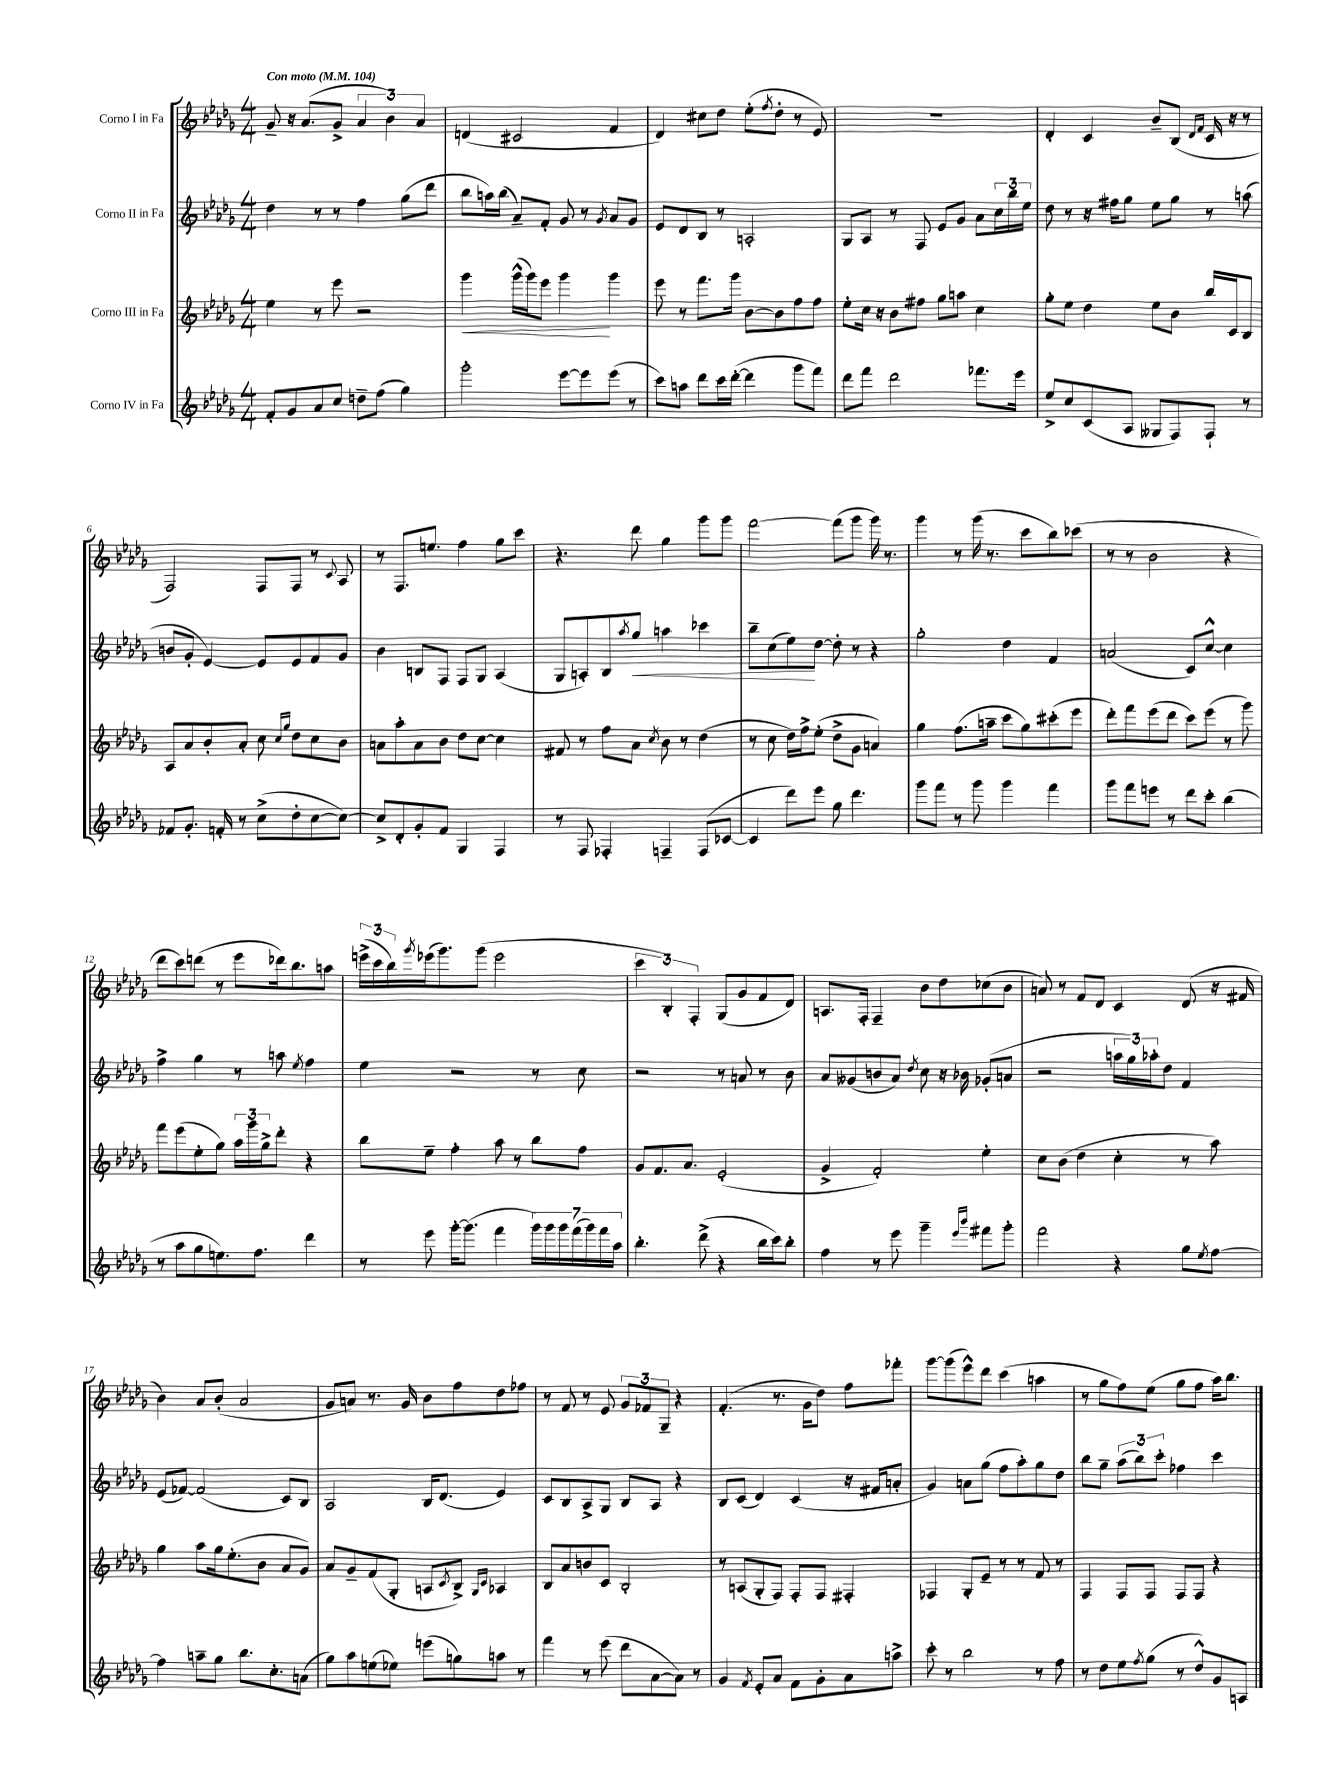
<<
\new StaffGroup <<
\new Staff = "s0" \with { instrumentName = "Corno I in Fa" } {
    \clef treble \key des \major \numericTimeSignature \time 4/4 \tempo "Con moto" 4 = 104
    ges'8-- r16 aes'8.( ges'8-> \tuplet 3/2 { aes'4 bes'4) aes'4 } |
    d'4( cis'2 f'4 |
    des'4) cis''8 des''8 ees''8-.( \acciaccatura { f''8 } des''8-. r8 ees'8) |
    R1 |
    des'4-. c'4 bes'8-- bes8( \grace { des'16 f'16 } c'16 r16 r8 |
    f2) f8 f8 r8 \appoggiatura { c'8 } aes8 |
    r8 f8. e''8. f''4 ges''8 c'''8 |
    r4. des'''8 ges''4 ges'''8 ges'''8 |
    f'''2~ f'''8( ges'''8 ges'''16) r8. |
    ges'''4 r8 ges'''16( r8. c'''8 bes''8) ces'''8( |
    r8 r8 bes'2 r4 |
    des'''8 c'''8) d'''8( r8 ees'''8 des'''16) bes''8. a''8 |
    \tuplet 3/2 { e'''16->( c'''16 bes''16) } \acciaccatura { ges'''8 } ees'''16( ges'''8.) ges'''8( ees'''2 |
    \tuplet 3/2 { c'''4 bes4-.) f4-. } ges8( ges'8 f'8 des'8) |
    a8. f16-. f4-- bes'8 des''8 ces''8( bes'8 |
    a'8) r8 f'8 des'8 c'4 des'8( r16 fis'16 |
    bes'4) aes'8 bes'8-.( aes'2 |
    ges'8 a'8) r8. ges'16 bes'8 f''8 des''8 fes''8 |
    r8 f'8 r8 ees'8 \tuplet 3/2 { ges'8 fes'8 ges8-- } r4 |
    f'4.-.( r8. ges'16 des''8) f''8 fes'''8-. |
    ges'''8~ ges'''8( ees'''8-^) des'''8 c'''4( a''4 |
    r8 ges''8 f''8) ees''8( ges''8 f''8 aes''16) bes''8. \bar "|." |
}
\new Staff = "s1" \with { instrumentName = "Corno II in Fa" } {
    \clef treble \key des \major \numericTimeSignature \time 4/4
    des''4 r8 r8 f''4 ges''8( des'''8 |
    bes''8 a''16) bes''16( aes'8--) f'8-. ges'8 r8 \acciaccatura { ges'8 } aes'8 ges'8 |
    ees'8 des'8 bes8 r8 a2-. |
    ges8 aes8 r8 f8 ees'8 ges'8 aes'8 \tuplet 3/2 { c''16 bes''16 ees''16 } |
    des''8 r8 r16 fis''16 ges''8 ees''8 ges''8 r8 a''8( |
    b'8 ges'8-. ees'4~) ees'8 ees'8 f'8 ges'8 |
    bes'4 b8 f8 f8 ges8 aes4( |
    ges8 a8-.) bes8 \acciaccatura { aes''8 } ges''8\< a''4 ces'''4 |
    bes''8-- c''8( ees''8\!) des''8~ des''8-. r8 r4 |
    ges''2-. des''4 f'4 |
    a'2( c'8) c''8~-^ c''4 |
    f''4-> ges''4 r8 a''8 \acciaccatura { ees''8 } f''4 |
    ees''4 r2 r8 c''8 |
    r2 r8 a'8 r8 bes'8 |
    aes'8 geses'8( b'8 aes'8) \acciaccatura { des''8 } c''8 r16 bes'16 ges'8-.( a'8 |
    r2 \tuplet 3/2 { a''16 ges''16) aes''16-. } des''8 f'4 |
    ees'8( fes'8~) fes'2( c'8) bes8 |
    aes2 bes16 des'8.( ees'4) |
    c'8 bes8 aes8-> ges8 bes8 aes8 r4 |
    bes8 c'8( des'4) c'4( r16 fis'16 a'8-. |
    ges'4) a'8 ges''8( f''8 aes''8-.) ges''8 des''8 |
    bes''8 ges''8-- \tuplet 3/2 { aes''8( bes''8) c'''8-. } fes''4 c'''4 \bar "|." |
}
\new Staff = "s2" \with { instrumentName = "Corno III in Fa" } {
    \clef treble \key des \major \numericTimeSignature \time 4/4
    ees''4 r8 ees'''8 r2 |
    ges'''4\< ges'''16-^( ges'''16) ees'''8 ges'''4\! ges'''4 |
    ees'''8 r8 f'''8. ges'''16 bes'8~ bes'8 f''8 f''8 |
    ees''8-. c''16 r16 bes'8 fis''8 ges''8 a''8 c''4 |
    ges''8-. ees''8 des''4 ees''8 bes'8 bes''16 c'16 bes8 |
    aes8 aes'8 bes'8-. aes'8-. c''8 \grace { c''16 ges''16 } des''8 c''8 bes'8 |
    a'8 aes''8-. a'8 bes'8 des''8 c''8~ c''4 |
    fis'8 r8 f''8 aes'8 \acciaccatura { c''8 } bes'8 r8 des''4( |
    r8 c''8 des''16) f''16-> ees''8-.( des''8-> ges'8 a'4) |
    ges''4 f''8.( a''16-- c'''8 ges''8) cis'''8-.( ees'''8 |
    des'''8-.) f'''8 ees'''8( des'''8 c'''8) ees'''8( r8 ges'''8) |
    f'''8 ees'''8( ees''8-. ges''8) \tuplet 3/2 { aes''16 ges'''16 ges''16-> } des'''8-. r4 |
    bes''8 ees''8-- f''4-. aes''8 r8 bes''8 f''8 |
    ges'8 f'8. aes'8. ees'2-.( |
    ges'4-> f'2-.) ees''4-. |
    c''8 bes'8( des''4 c''4-. r8 aes''8) |
    ges''4 aes''8 ges''16 ees''8.-.( bes'8 aes'8 ges'8) |
    aes'8 ges'8-- f'8( ges8-. a8 \acciaccatura { c'8 } bes8->) \grace { ges16 c'16 } aes4 |
    bes8 aes'8 b'8 c'8 bes2-. |
    r8 a8( ges8-. f8) f8-. f8 fis4-. |
    fes4 ges8-. ees'8-- r8 r8 f'8 r8 |
    f4 f8 f8 f8 f8 r4 \bar "|." |
}
\new Staff = "s3" \with { instrumentName = "Corno IV in Fa" } {
    \clef treble \key des \major \numericTimeSignature \time 4/4
    f'8-. ges'8 aes'8 c''8 d''8-- f''8( ges''4) |
    ges'''2-. ees'''8~ ees'''8 ees'''8( r8 |
    c'''8) a''8 des'''8 c'''16 des'''16~-.( des'''4 ges'''8 f'''8) |
    des'''8 f'''8 des'''2 fes'''8. ees'''16 |
    ees''8-> c''8 c'8( aes8 geses8 f8) f8-! r8 |
    fes'8 ges'8.-. f'16-. r8 c''8->( des''8-. c''8~ c''8~) |
    c''8-> des'8-. ges'8-. f'8 ges4 f4 |
    r8 f8 fes4-. f4-- f8( ces'8~ |
    ces'4 des'''8) ees'''8 ges''8 des'''4. |
    ges'''8 f'''8 r8 ges'''8 ges'''4 f'''4 |
    ges'''8 f'''8 e'''8 r8 des'''8 c'''8-. bes''4( |
    r8 aes''8 ges''8 e''8.) f''8. des'''4 |
    r8 ees'''8 ges'''16~-. ges'''8.( f'''4 \tuplet 7/4 { ges'''16) ges'''16 ges'''16 f'''16( ges'''16) f'''16 aes''16 } |
    bes''4.-. des'''8->( r4 bes''16 c'''16) bes''8-. |
    f''4 r8 ees'''8 ges'''4-- \grace { ees'''16 bes'''16 } fis'''8 ges'''8-. |
    f'''2 r4 ges''8 \acciaccatura { ees''8 } f''8~ |
    f''4 a''8-- ges''8 bes''8. c''8.-. a'8( |
    ges''8) aes''8 e''8( ees''8) e'''8( g''8) a''8 r8 |
    f'''4 r8 ees'''8( des'''8 aes'8~ aes'8) r8 |
    ges'4 \acciaccatura { f'8 } ees'8-. aes'8 f'8 ges'8-. aes'8 a''8-> |
    c'''8-. r8 bes''2 r8 f''8 |
    r8 des''8 ees''8 \acciaccatura { f''8 } ges''8( r8 des''8-^) ges'8 a8 \bar "|." |
}
>>
>>
